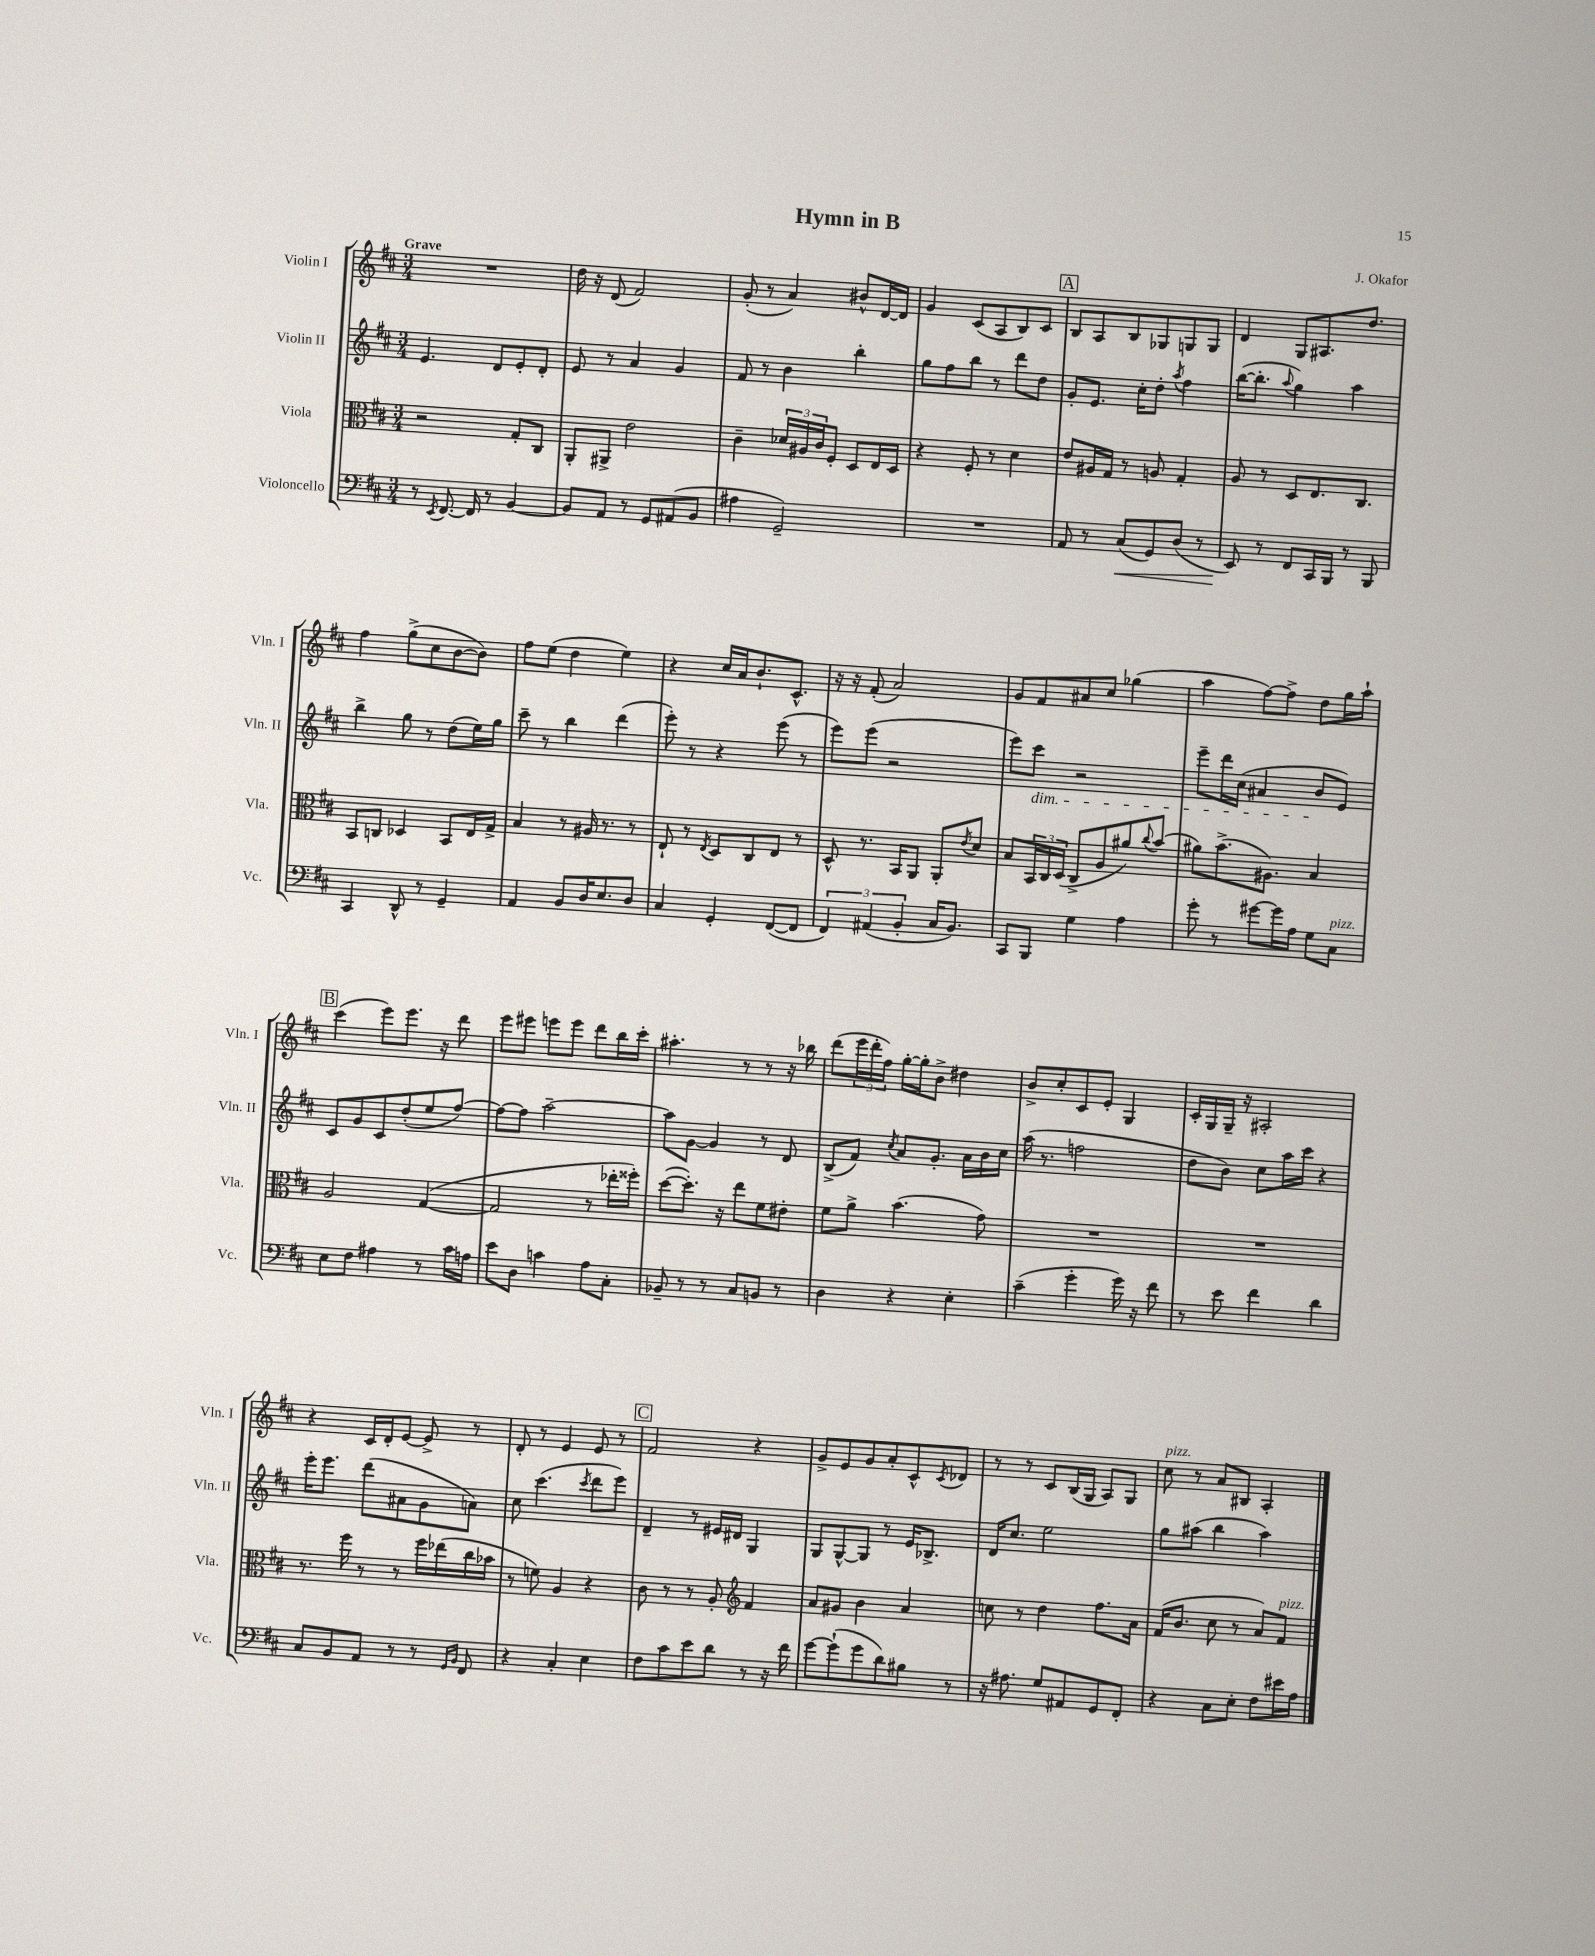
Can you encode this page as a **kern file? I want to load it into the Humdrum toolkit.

**kern	**kern	**kern	**kern
*staff4	*staff3	*staff2	*staff1
*clefF4	*clefC3	*clefG2	*clefG2
*k[f#c#]	*k[f#c#]	*k[f#c#]	*k[f#c#]
*M3/4	*M3/4	*M3/4	*M3/4
8r	2r	4.e	2.r
8qEE	.	.	.
[8.FF#	.	.	.
16FF#]	.	.	.
8r	.	8d	.
[4BB	8G'	8e'	.
.	8C#	8d'	.
=	=	=	=
8BB]	8AA'	8e	16dd
.	.	.	16r
8AA	8AA#^	8r	(8d
8r	2e	4a	2f#)
8GG	.	.	.
(8AA#	.	4g	.
8BB	.	.	.
=	=	=	=
4A#	4c#~	8f#	(8g'
.	.	8r	8r
2GG~)	24d-	4b	4a)
.	24A#	.	.
.	24c#	.	.
.	8F#'	.	.
.	8D	4bb'	8b#^^
.	16E	.	[16d
.	16D	.	16d]
=	=	=	=
2.r	4r	8gg	4g
.	.	8ff#	.
.	8F#'	8bb	(8c#
.	8r	8r	8A
.	4d	8ddd	8B)
.	.	8dd	8c#
=	=	=	=
8AA	8e	8g'	8B
8r	16A#	8.e	8A
.	16G	.	.
(8C#	8r	.	8B
.	.	16cc#'	.
8GG)	8A	8dd'	8G-
.	.	8qaa	.
(8D	4G'	4ff#	8G
8r	.	.	8G
=	=	=	=
8EE)	8A	([16bb	4d
.	.	8.bb']	.
8r	8r	.	.
.	.	8qqaa	.
8FF#	8D	4gg)	8G
16CC#	8.E	.	8.A#
16BBB	.	.	.
8r	.	4aa	.
.	8.C#	.	8.dd
8BBB	.	.	.
=	=	=	=
4CC#	8BB	4bb^	4ff#
.	8C	.	.
8DD^^	4D-	8gg	(8gg^
8r	.	8r	8cc#
4GG~	8BB	(8dd	[8b
.	16E	16ee)	8b])
.	16G^	16gg	.
=	=	=	=
4AA	4B	8ccc#~	8ff#
.	.	8r	(8ee
8BB	8r	4bb	4dd
16D	16A#	.	.
8.E	8.r	.	.
.	.	(4ddd	4ee)
8D	8r	.	.
=	=	=	=
4C#	8E`	8eee')	4r
.	8r	8r	.
.	8qE	.	.
4GG'	8D	4r	16cc#
.	.	.	16a
.	8C#	.	8.b`
([8FF#	8E	(8eee	.
.	.	.	8.c#^^
8FF#]	8r	8r	.
=	=	=	=
6FF#)	8D^^	8eee)	16r
.	.	.	16r
.	8.r	(8eee	(8f#'
(6AA#	.	.	.
.	.	2r	2a)
.	16BB	.	.
6BB'	.	.	.
.	8AA	.	.
16C#	8AA'	.	.
8.BB)	.	.	.
.	8qe	.	.
.	8d	.	.
=	=	=	=
8CC#	8B	8eee)	8g
8BBB	24BB	8ccc#	8f#
.	24C#	.	.
.	(24D	.	.
4G	8C#^	2r	8a#
.	8A	.	8cc#
4A	8a#)	.	(4gg-
.	8qqcc#	.	.
.	(8b	.	.
=	=	=	=
8g'	8a#)	8eee~	4aa
8r	(8.b^	16ddd	.
.	.	(16cc#	.
[8g#	.	4a#	[8ff#)
.	8.A#)	.	.
16g#]	.	.	8ff#^]
16A	.	.	.
8G	4B	8b	8dd
8C#	.	8e)	16gg
.	.	.	16aa`
=	=	=	=
8E	2A	8c#	(4ccc#
8F#	.	8g	.
4A#	.	8c#	8eee)
.	.	(8dd'	8.eee
8r	([4G	8ee	.
.	.	.	16r
16c#	.	[8ff#)	8ddd
16A	.	.	.
=	=	=	=
8e	2G]	8ff#_	8eee
8D	.	8ff#]	8eee#
4c	.	[2aa~	8eee
.	.	.	8eee
8A	8r	.	8ddd
8C#'	16ee-'	.	16bb
.	16ff##')	.	16ccc#'
=	=	=	=
8BB-~	([8dd	8aa]	4.aa#'
8r	8.dd'])	[8g	.
8r	.	4g]	.
.	16r	.	.
8C#	8ee	.	8r
8BB	8f#	8r	8r
8r	8e#'	8d	16r
.	.	.	16bb-
=	=	=	=
4D	8f#	(8B^	(8ddd
.	8a^	8f#)	24eee
.	.	.	24ddd'
.	.	.	24ff#)
.	.	8qcc#	.
4r	(4.b	8a	[16gg'
.	.	.	16gg']
.	.	8.g'	8b^
4E'	.	.	4dd#
.	.	16a	.
.	8g)	16b	.
.	.	16cc#	.
=	=	=	=
(4c#~	2.r	(16aa	8b^
.	.	8.r	.
.	.	.	8cc#'
4g'	.	2ff	8c#
.	.	.	8e'
16g)	.	.	4G
16r	.	.	.
8f#	.	.	.
=	=	=	=
8r	2.r	8dd	16c#'
.	.	.	16G
8e	.	8b)	16G~
.	.	.	16r
4f#	.	8cc#	2A#'
.	.	16aa	.
.	.	16ccc#	.
4d	.	4r	.
=	=	=	=
8C#	8.r	16eee'	4r
.	.	8.eee	.
8BB	.	.	.
.	16ff#	.	.
8AA	8r	(8ddd	16c#
.	.	.	16d'
8r	8r	8a#	[8e
8r	16ff#	8g	8e^]
.	(16ee-	.	.
16qqGG	.	.	.
16qqBB	.	.	.
8FF#	16cc#	8a)	8r
.	16b-	.	.
=	=	=	=
4r	8r	8cc#	8d'
.	8f)	(4.ccc#	8r
4C#'	4A	.	4e
.	.	8qccc#	.
4E	4r	8ddd	8e
.	.	8eee)	8r
=	=	=	=
8F#	8c#	4d~	2f#
8c#	8r	.	.
8e	8r	8r	.
8d	8A'	16e#	.
.	.	16d#	.
*	*clefG2	*	*
8r	4f#	4G	4r
16r	.	.	.
16f#	.	.	.
=	=	=	=
[8g	8a	8G	8g^
(8g`]	8g#	[8G^^	8e
8g	4b	8G]	8g
8d)	.	8r	8a'
8B#	4a	16e	8c#^^
.	.	8.B-^	.
.	.	.	8qc#
8r	.	.	8d-
=	=	=	=
16r	8cc	16d	8r
8.A#	.	8.cc#	.
.	8r	.	8r
8G	4dd	2ee	8c#
8AA#	.	.	(16B
.	.	.	16G
8GG	8.ff#	.	8A)
8FF#'	.	.	8G
.	16a	.	.
=	=	=	=
4r	(16f#	8gg	8cc#
.	8.b	.	.
.	.	(8aa#	8r
8C#	8cc#	4bb	8a
8E'	8r	.	8B#
8F#	8a)	4aa#)	4A'
16e#	8f#	.	.
16A	.	.	.
==	==	==	==
*-	*-	*-	*-
